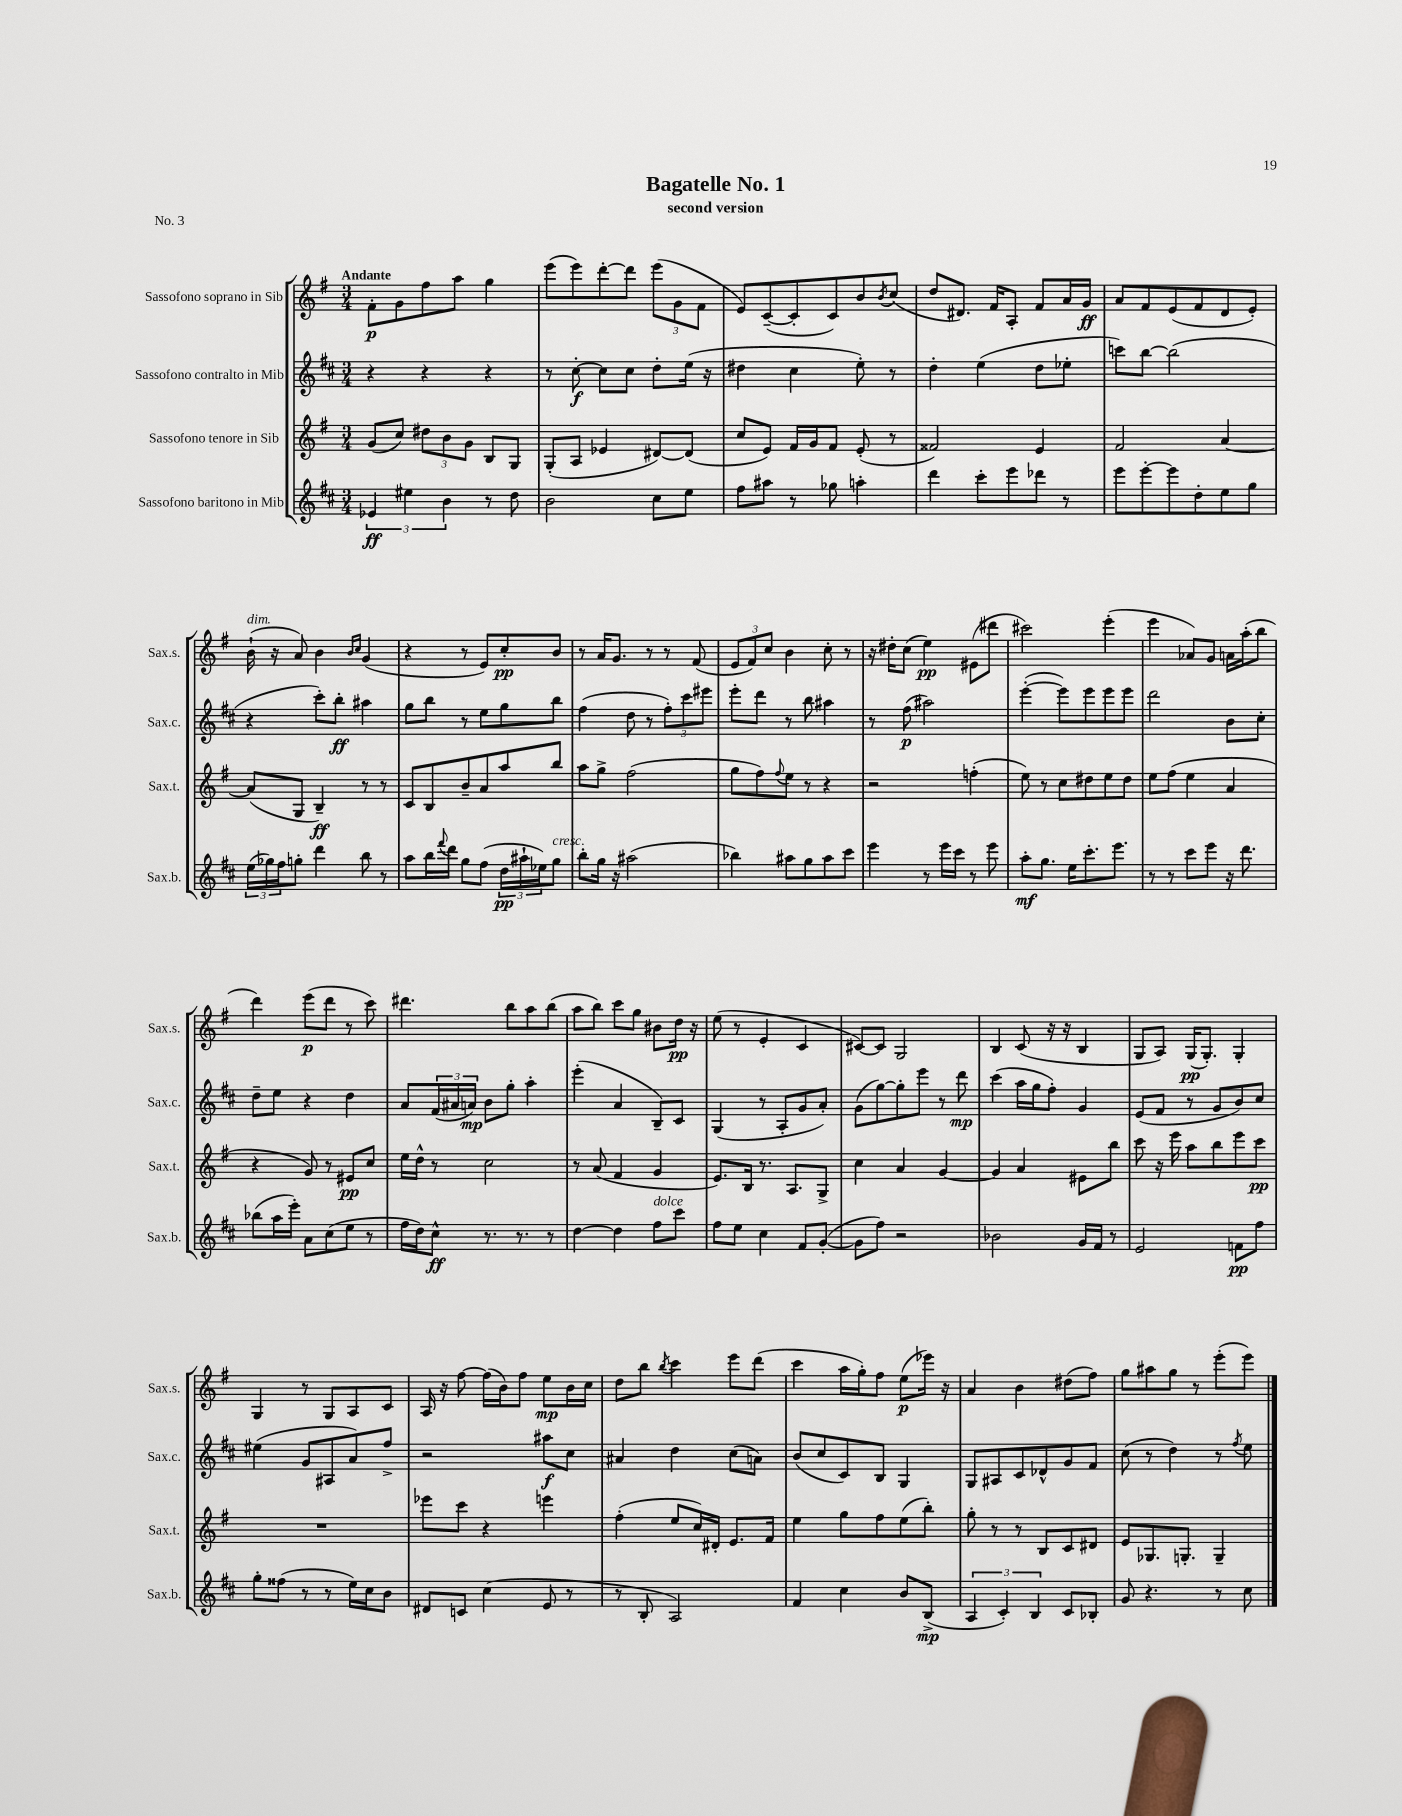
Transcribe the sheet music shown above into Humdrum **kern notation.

**kern	**kern	**kern	**kern
*staff4	*staff3	*staff2	*staff1
*clefG2	*clefG2	*clefG2	*clefG2
*k[f#c#]	*k[f#]	*k[f#c#]	*k[f#]
*M3/4	*M3/4	*M3/4	*M3/4
6e-	(8g	4r	8f#'
.	8cc)	.	8g
6ee#	.	.	.
.	12dd#	4r	8ff#
6b	12b	.	.
.	.	.	8aa
.	12g	.	.
8r	8B	4r	4gg
8dd	8G	.	.
=	=	=	=
2b	(8G'	8r	(8eee
.	8A	[8cc#'	8eee)
.	4e-	8cc#]	[8ddd'
.	.	8cc#	8ddd]
8cc#	[8d#)	8dd'	(12eee
.	.	.	12g
8ee	(8d#]	(16ee	.
.	.	.	12f#
.	.	16r	.
=	=	=	=
8ff#	8cc	4dd#	8e)
8aa#	8e)	.	([8c~
8r	16f#	4cc#	8c']
.	16g	.	.
8gg-	8f#	.	8c)
4aa'	(8e'	8ee')	8b
.	.	.	8qb
.	8r	8r	(8cc
=	=	=	=
4ddd	2f##)	4dd'	8dd
.	.	.	8.d#)
8ccc#'	.	(4ee	.
.	.	.	16f#
8eee	.	.	8A'
8ddd-	4e	8dd	8f#
8r	.	8ee-'	16a
.	.	.	16g
=	=	=	=
8eee	2f#	8ccc)	8a
[8eee'	.	[8bb	8f#
8eee]	.	(2bb]	(8e
8dd'	.	.	8f#
8ee	[4a	.	8d
8gg	.	.	8e')
=	=	=	=
(24ee	(8a]	4r	(16b`
24gg-)	.	.	.
.	.	.	16r
24ff#	.	.	.
8gg'	8G	.	8a)
4ddd	4B~)	8ccc#')	4b
.	.	8bb'	.
.	.	.	16qqb
.	.	.	16qqcc
8bb	8r	4aa#	(4g
8r	8r	.	.
=	=	=	=
8aa	8c	8gg	4r
16bb	8B	8bb	.
8qqfff#	.	.	.
16ddd	.	.	.
8gg	8b~	8r	8r
(8ff#	8a	8ee	8e)
24dd	8aa	8gg	8cc'
24aa#`	.	.	.
24ee-)	.	.	.
8gg	8bb	8bb	8b
=	=	=	=
8bb'	8aa	(4ff#	8r
16gg	8gg^	.	16a
16r	.	.	8.g
(2aa#	(2ff#	8dd	.
.	.	8r	8r
.	.	12ff#')	8r
.	.	12ccc#	.
.	.	.	(8f#
.	.	12eee#	.
=	=	=	=
4bb-)	8gg	8eee'	12e
.	.	.	12f#)
.	8ff#)	8ddd	.
.	.	.	12cc
.	8qqff#	.	.
8aa#	8ee	8r	4b
8gg	8r	8bb	.
8aa#	4r	4aa#	8cc'
8ccc#	.	.	8r
=	=	=	=
4eee	2r	8r	16r
.	.	.	16dd#'
.	.	(8ff#	(8cc
8r	.	2aa#)	4ee)
16eee	.	.	.
16ccc#	.	.	.
8r	(4ff'	.	(8e#
8eee	.	.	8ddd#
=	=	=	=
8aa'	8ee)	([4eee'	2ccc#)
8.gg	8r	.	.
.	8cc	8eee])	.
16ee	.	.	.
8.ccc#'	8dd#	8eee	.
.	8ee	8eee	(4eee'
8.eee	.	.	.
.	8dd#	8eee	.
=	=	=	=
8r	8ee	2ddd	4eee
8r	(8ff#	.	.
8ccc#	4ee	.	8a-)
8eee	.	.	8g
16r	4a	8b	16a
8.ddd	.	.	(16aa'
.	.	8cc#'	8bb
=	=	=	=
(8bb-	4r	8dd~	4ddd)
16aa	.	8ee	.
16eee')	.	.	.
8a	8g)	4r	(8eee
(8cc#	8r	.	8ddd
8ee	8e#	4dd	8r
8r	8cc	.	8ccc)
=	=	=	=
16ff#	16ee	8a	4.ddd#
16dd)	16dd^^	.	.
8cc#^^	8r	(24f#	.
.	.	24a#	.
.	.	24a)	.
8.r	2cc	8b	.
.	.	8gg'	8bb
8.r	.	.	.
.	.	4aa'	8aa
8r	.	.	(8bb
=	=	=	=
[4dd	8r	(4eee'	8aa
.	(8a	.	8bb)
4dd]	4f#	4a	8ccc
.	.	.	8gg
8ff#	4g	8B~)	8b#
8ccc#	.	8c#	16dd
.	.	.	16r
=	=	=	=
8ff#	8.e)	(4G	(8ee
8ee	.	.	8r
.	16B	.	.
4cc#	8.r	8r	4e'
.	.	8A'	.
.	8.A	.	.
8f#	.	8g	4c
([8g'	8G^	8a')	.
=	=	=	=
8g]	4cc	(8g	[8c#)
8ff#)	.	[8gg)	8c#]
2r	4a	8gg']	2G
.	.	8eee	.
.	[4g	8r	.
.	.	8ddd	.
=	=	=	=
2b-	4g]	(4ccc#	4B
.	4a	16aa	(8c
.	.	16gg	.
.	.	8ff#')	16r
.	.	.	16r
16g	8e#	4g	4B
16f#	.	.	.
8r	8bb	.	.
=	=	=	=
2e	8ccc	(8e	8G
.	16r	8f#	8A)
.	16eee	.	.
.	8aa	8r	(16G
.	.	.	8.G')
.	8bb	8g	.
8f	8eee	8b)	4G'
8ff#	8ccc	8cc#	.
=	=	=	=
8gg'	2.r	(4ee#	4G
(8ff##	.	.	.
8r	.	8g	8r
8r	.	8A#	8G
16ee)	.	8a)	8A
16cc#	.	.	.
8b	.	8ff#^	8c
=	=	=	=
8d#	8eee-	2r	16A
.	.	.	16r
8c	8ccc	.	[8ff#
(4cc#	4r	.	(16ff#]
.	.	.	16b)
.	.	.	8ff#
8e	4eee	8aa#	8ee
8r	.	8cc#	16b
.	.	.	16cc
=	=	=	=
8r	(4ff#'	4a#	8dd
8B'	.	.	8bb
.	.	.	8qbb
2A)	8ee	4dd	4ccc
.	16cc)	.	.
.	16d#'	.	.
.	8.e	(8cc#	8eee
.	.	8a)	(8ddd
.	16f#	.	.
=	=	=	=
4f#	4ee	(8b	4ccc
.	.	8cc#	.
4cc#	8gg	8c#)	16aa
.	.	.	16gg')
.	8ff#	8B	8ff#
8b	(8ee	4G	(8ee
(8B^	8bb')	.	16eee-)
.	.	.	16r
=	=	=	=
6A	8gg'	8G	4a
.	8r	8A#	.
6c#')	.	.	.
.	8r	8c#	4b
6B	.	.	.
.	8B	8d-^^	.
8c#	8c	8g	(8dd#
8B-'	8d#	8f#	8ff#)
=	=	=	=
8g	8e	(8cc#	8gg
4.r	8.G-	8r	8aa#
.	.	4dd)	8gg
.	8.G'	.	.
.	.	.	8r
8r	4G~	8r	(8eee'
.	.	8qff#	.
8cc#	.	8ee	8eee)
==	==	==	==
*-	*-	*-	*-
